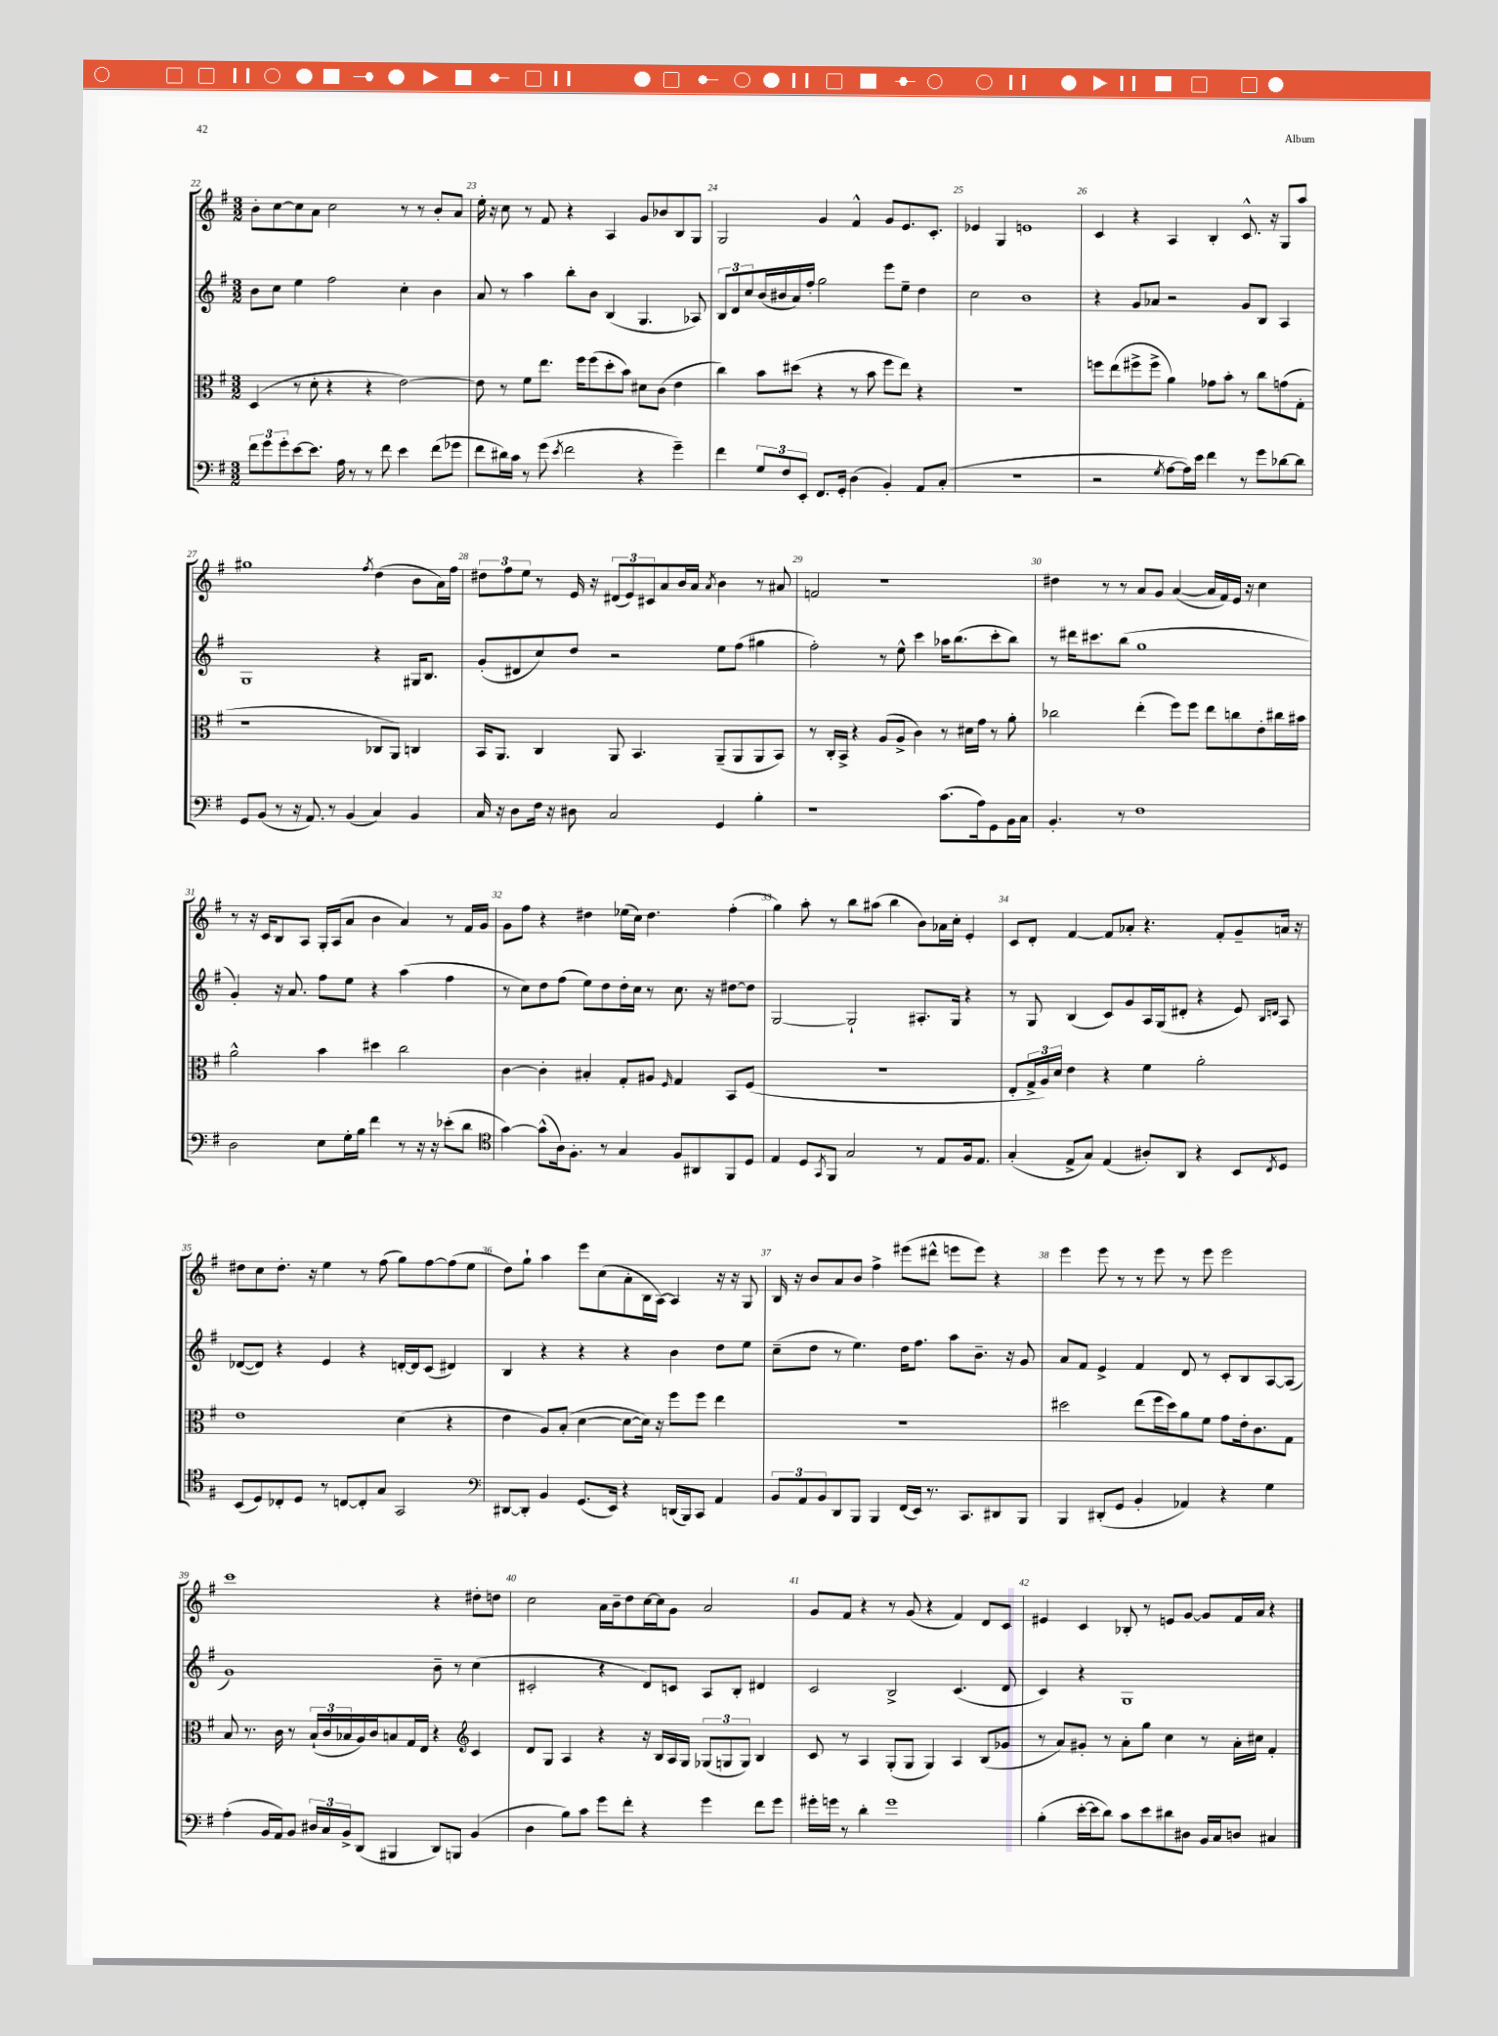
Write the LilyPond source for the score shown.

<<
\new StaffGroup <<
\new Staff = "s0" {
    \clef treble \key g \major \numericTimeSignature \time 3/2
    b'8-. c''8~ c''8 a'8 c''2 r8 r8 b'8-. a'8 |
    e''16-. r16 c''8 r8 fis'8 r4 a4 g'8 bes'8 b8 g8 |
    g2 g'4 fis'4-^ g'8 e'8. c'8.-. |
    ees'4 g4 e'1 |
    c'4 r4 a4 b4-. c'8.-^ r16 g8 a''8 |
    gis''1 \acciaccatura { fis''8 } d''4( b'8 a'16) fis''16 |
    \tuplet 3/2 { dis''8 fis''8 e''8 } r8 e'16 r16 \tuplet 3/2 { dis'8( e'8) cis'8 } a'8 b'16 a'16 \acciaccatura { a'8 } b'4 r8 ais'8 |
    f'2 r1 |
    dis''4 r8 r8 a'8 g'8 a'4~( a'16 fis'16) e'16 r16 c''4 |
    r8 r16 c'16 b8 a8 g16-. a16( a'8 b'4 a'4) r8 fis'16 g'16 |
    g'8 fis''8 r4 dis''4 ees''16( c''16) dis''4. fis''4-.( |
    g''4) a''8-. r8 b''8 ais''8( b''4 b'8) aes'16 c''16-. e'4-. |
    c'8 d'8-. fis'4~ fis'8 aes'8-. r4. fis'8-. g'8-- a'16 r16 |
    dis''8 c''8 dis''8.-. r16 e''4 r8 fis''8( g''8) fis''8~ fis''8( e''8 |
    d''8) g''8-! a''4 e'''8 c''8( a'8-. b16 a16~) a4 r16 r16 g8 |
    b16 r16 b'8 a'8 b'8 fis''4-> eis'''8( dis'''8-^ e'''8 e'''8) r4 |
    e'''4 e'''8 r8 r8 e'''8 r8 e'''8 e'''2 |
    c'''1 r4 dis''8-. d''8 |
    c''2 a'16 b'16-- d''8 c''16~ c''16 g'8 a'2 |
    g'8 fis'8 r4 r8 g'8( r4 fis'4) d'8 c'8 |
    eis'4 c'4 bes8-. r8 e'8 g'8~ g'8 fis'16 a'16 r4 \bar "|." |
}
\new Staff = "s1" {
    \clef treble \key g \major \numericTimeSignature \time 3/2
    b'8 c''8 e''4 fis''2 c''4-. b'4 |
    a'8 r8 a''4 b''8-. b'8 b4( g4. aes8) |
    \tuplet 3/2 { b8 d'8 c''8 } b'16( bis'16 a'16) fis''16-. g''2 e'''8 e''8-- d''4 |
    c''2 b'1 |
    r4 g'8 aes'8 r2 g'8 b8 a4 |
    g1 r4 gis16 b8. |
    g'8-.( dis'8 c''8) d''8 r2 e''8 fis''8( gis''4 |
    fis''2-.) r8 e''8-^ c'''4 aes''16 b''8.( c'''8-. b''8) |
    r8 dis'''16 cis'''8. b''8( g''1 |
    g'4-.) r16 a'8. fis''8 e''8 r4 a''4( fis''4 |
    r8 c''8) d''8 fis''8( e''8) d''8 d''16-. c''16 r8 c''8. r16 dis''8~ dis''8 |
    g2~ g2-! ais8.-. g16 r4 |
    r8 g8 b4( c'8) g'8 a16 g16( dis'8-. r4 e'8) \grace { b16 d'16 } a8 |
    des'8~( des'8) r4 e'4 r4 d'16~-. d'16 c'8( dis'4) |
    b4 r4 r4 r4 b'4 d''8 e''8 |
    c''8--( d''8 r8 e''4.) d''16 fis''8. a''8 b'8.-- r16 g'8 |
    a'8 fis'8 e'4-> fis'4 d'8 r8 c'8-. b8 a8~ a8( |
    g'1) b'8-- r8 c''4( |
    cis'2-. r4 d'8) c'8 a8 b8-. dis'4 |
    c'2 b2-> c'4.( d'8 |
    c'4) r4 g1 \bar "|." |
}
\new Staff = "s2" {
    \clef alto \key g \major \numericTimeSignature \time 3/2
    d4( r8 d'8-. r4 r4 e'2~) |
    e'8 r8 fis'8 e''8. fis''16 fis''8( d''8-. b'8) dis'8 c'8( e'4 |
    c''4) b'8 dis''8( r4 r8 b'8 fis''8 e''8) r4 |
    R1. |
    f''8 e''8( fis''8-> fis''8-> a'4) ges'8 b'8-. r8 c''8 g'8( g8-. |
    r1 ces8 a,8) c4 |
    b,16 a,8. c4 a,8 b,4. a,8--( a,8 a,8 b,8) |
    r8 c16-. b,16-> r4 a8( a8-> c'4) r8 dis'16 g'16 r8 a'8-. |
    ces''2 e''4-.( fis''8) fis''8 e''8 c''8 e'8-. cis''16 bis'16 |
    a'2-^ b'4 dis''4 c''2 |
    c'4~ c'4-. bis4-. g8-. ais8 \grace { fis16 } g4 b,8 fis8( |
    R1. |
    e8-. \tuplet 3/2 { g16-> a16) d'16 } e'4 r4 fis'4 a'2-. |
    e'1 d'4( r4 |
    e'4 a8) b8-.( d'4~ d'8~ d'16) r16 fis''8 fis''8 e''4 |
    R1. |
    dis''2 e''8( fis''16 dis''16) a'8 fis'8 g'8 e'16-. c'8. g8 |
    b8 r8. c'16 r8 \tuplet 3/2 { b16-!( c'16 bes16 } a16) c'16 b8 g16 e16 r4 \clef treble c'4 |
    d'8 g8 a4 r4 r16 b16 a16 g16 \tuplet 3/2 { ges8( g8 g8) } b4 |
    c'8 r8 a4 g8-.( g8 g4) a4 b8( ges'8 |
    r8 a'8) gis'8-. r8 a'8-. g''8 c''4 r8 a'16-. cis''16 fis'4-. \bar "|." |
}
\new Staff = "s3" {
    \clef bass \key g \major \numericTimeSignature \time 3/2
    \tuplet 3/2 { fis'8 g'8 g'8-. } e'8~ e'8. a16 r8 r8 fis'8 e'4 fis'8( ges'8 |
    fis'8 dis'16) c'16 r8 g'8( \acciaccatura { e'8 } fis'2 r4 g'4--) |
    fis'4 \tuplet 3/2 { g8 fis8 e,8-. } fis,8. g,16-. d4( b,4-.) a,8 c8-.( |
    R1. |
    r2 \acciaccatura { g8 } a8~ a16) e'16 fis'4 r8 g'8 des'8~ des'8 |
    g,8 b,8( r8 r16 a,8.) r8 b,4( c4) b,4 |
    c16 r16 d8 fis16 r16 dis8 c2 g,4 b4-. |
    r1 c'8.( a16) g,8 b,16 c16 |
    b,4.-. r8 fis1 |
    d2 e8 g16-. b16 fis'4 r8 r16 r16 ees'8-.( d'8 |
    \clef tenor g'4~) g'8-^( a16) fis8.-. r8 g4 fis8 ais,8 fis,8 d8 |
    e4 d8 \acciaccatura { g,8 } fis,8 g2 r8 e8 fis16 e8. |
    g4-.( e8-> g8) e4( ais8-.) a,8 r4 b,8 \acciaccatura { c8 } d8 |
    b,8( d8) ces8-. d8 r8 c8~ c8-. g8 g,2 |
    \clef bass dis,8~ dis,8-. b,4 g,8.( e,16) r4 d,16( b,,16) c,8 a,4 |
    \tuplet 3/2 { b,8 a,8 b,8 } d,8 b,,8 b,,4 fis,16( e,16) r8. c,8. dis,8 b,,8 |
    b,,4 dis,8-.( g,8 b,4-. aes,4) r4 g4 |
    a4-.( b,16 a,16) b,8 \tuplet 3/2 { dis16 c16 b,16-> } d,8( bis,,4 d,8) b,,8 b,4( |
    d4 b8) c'8 g'8 fis'8-. r4 g'4 fis'8 g'8 |
    gis'16-. g'16 r8 d'4-. g'1 |
    b4-.( e'16~-. e'16 d'8) c'8 e'8 dis'8 dis8 b,16 c16 d8 cis4 \bar "|." |
}
>>
>>
\layout { \context { \Score currentBarNumber = #22 \override BarNumber.break-visibility = ##(#f #t #t) barNumberVisibility = #all-bar-numbers-visible } }
